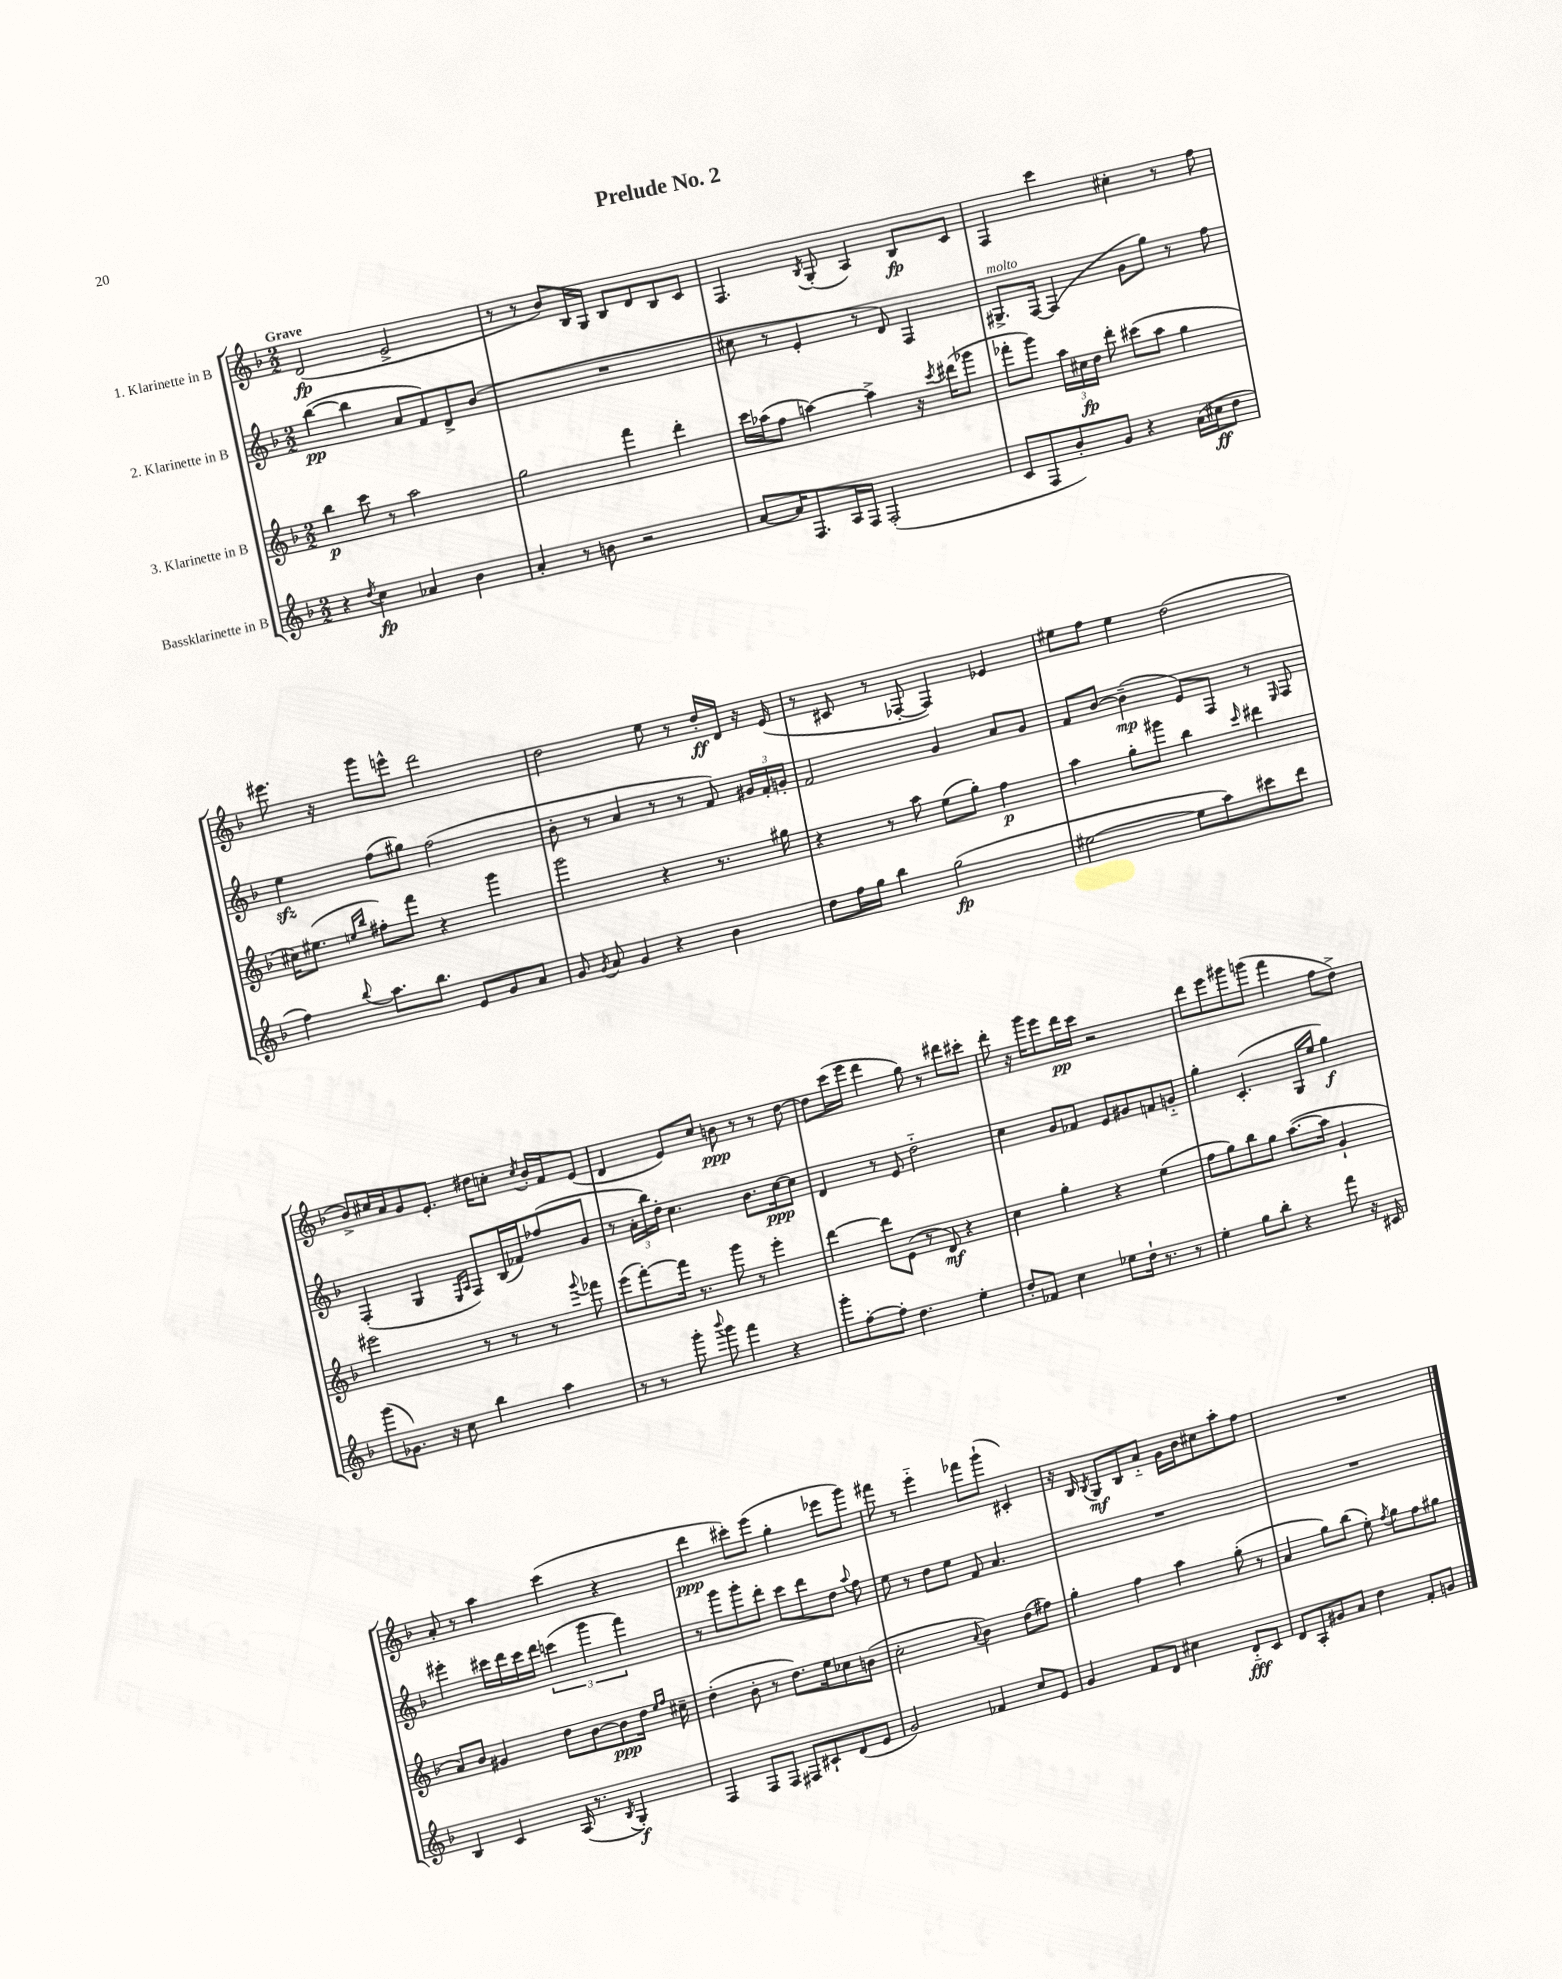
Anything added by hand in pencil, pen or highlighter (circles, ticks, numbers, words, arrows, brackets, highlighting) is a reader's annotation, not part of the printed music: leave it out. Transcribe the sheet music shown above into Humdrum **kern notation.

**kern	**kern	**kern	**kern
*staff4	*staff3	*staff2	*staff1
*clefG2	*clefG2	*clefG2	*clefG2
*k[b-]	*k[b-]	*k[b-]	*k[b-]
*M2/2	*M2/2	*M2/2	*M2/2
4r	4bb-	([4bb-	(2d
8qdd	.	.	.
4cc	8ccc	4bb-]	.
.	8r	.	.
4a-	2aa	8a	2e^
.	.	8f)	.
4b-	.	8d^	.
.	.	(8b-	.
=	=	=	=
4a'	2gg	1r	8r
.	.	.	8r
8r	.	.	8b-)
8b	.	.	16B-
.	.	.	16G
2r	4fff	.	8B-
.	.	.	8d
.	4ddd'	.	8B-
.	.	.	8c
=	=	=	=
[8a	16ccc	8cc#	4.F
.	(16aa-	.	.
16a]	8ff	8r	.
8.F	.	.	.
.	[4aa)	4e'	.
.	.	.	8qB-
16A	.	.	(8G'
16F	.	.	.
(2F'	4aa^]	8r	4A)
.	.	8d)	.
.	16r	4F	8B-
.	8qccc	.	.
.	(16ddd#	.	.
.	8ggg-	.	8c
=	=	=	=
8c	8fff-'	8.G#^	4F
8F	8ggg)	.	.
.	.	[16F	.
8b-')	24aa	(4F]	4ccc
.	24cc#	.	.
.	24dd	.	.
8g	8ddd'	.	.
4r	(8ccc#	8g	4cc#'
.	8aa	8gg)	.
(16a	4gg	8r	8r
16cc#	.	.	.
8dd	.	8ff	8ff
=	=	=	=
4ff)	16cc#)	4ee	8.eee#
.	(8.ee#	.	.
.	.	.	16r
.	16qqee	.	.
8qqbb-	16qqbb-	.	.
8.aa	8ff#')	(8ff	8ggg
.	8fff	8gg#)	8eee^^
8.bb-	.	.	.
.	4r	(2ff	2ddd
8e	.	.	.
8g	4ggg	.	.
8a	.	.	.
=	=	=	=
8g	2ggg	8b-'	2dd
8qg	.	.	.
8a	.	8r	.
4g	.	4a	.
4r	4r	8r	8ee
.	.	8r	8r
4b-	8.r	8f)	16dd'
.	.	.	16d
.	.	24g#	16r
.	.	24f'	.
.	16gg#	.	(16e
.	.	24g'	.
=	=	=	=
8dd	4r	2f	8r
16ff	.	.	8c#
16gg	.	.	.
4bb-	8r	.	8r
.	8aa	.	[8F-'
(2gg	(8ee	4g	4F-])
.	8gg')	.	.
.	4ff	8a	4e-
.	.	8g	.
=	=	=	=
[2ee#	4aa	8f	8ee#
.	.	[8b-	8ff
.	8gg'	(4b-~]	4ee#
.	8ggg#	.	.
8ee#]	4bb-	8e)	(2dd
8aa)	.	8F	.
.	16qqccc	.	.
8ccc#	4ddd#	8r	.
.	.	16qqE	.
8ddd	.	8F	.
=	=	=	=
(8ggg	2eee#	(4F'	8b-^)
8.g-)	.	.	16cc#
.	.	.	16a
.	.	4G	8g
16r	.	.	.
8cc	.	.	8.e'
.	.	16qqE	.
.	.	16qqA	.
4bb-	8r	8F)	.
.	.	.	16dd#
.	8r	(16B-	8cc'
.	.	16f-)	.
.	.	.	8qcc
4aa	8r	(8ff-	16b-'
.	.	.	16f
.	8qqggg	.	.
.	8fff-	8g	(8e
=	=	=	=
8r	(8eee	8r	4d
8r	[8fff')	24a'	.
.	.	24bb-)	.
.	.	24dd'	.
8ggg'	16fff]	4.cc	8e)
.	8.r	.	.
8qqbbb-	.	.	.
8ggg	.	.	8cc
4fff	8ggg	.	8b
.	8r	8.b-	8r
4r	4eee'	.	8r
.	.	[16cc	.
.	.	8cc]	[8dd
=	=	=	=
8ggg'	[4ddd	4d	8dd]
[8ff'	.	.	(16ccc
.	.	.	16eee
8ff']	8ddd]	8r	4ddd
4.dd	(8e	8e	.
.	8r	2dd'~	8gg)
.	8d)	.	8r
4ee'	4r	.	8ddd#
.	.	.	8ccc#'
=	=	=	=
8dd'	4cc	4cc	8ddd'
8f-	.	.	16r
.	.	.	16ggg
4cc	4gg'	8g	8eee
.	.	8f-	16ddd
.	.	.	16ccc
8ee-	4r	8e	2r
16dd`	.	8g#	.
8.r	.	.	.
.	(4ee	8f	.
8r	.	8g'~	.
=	=	=	=
4ee'	8ff	4gg'	8ddd
.	8gg)	.	8eee
8gg	8bb-	(4.c'	8ggg#
8bb-'	8gg	.	(8ggg
4r	([8.aa	.	4fff
.	.	16G	.
.	16aa]	16ee	.
8fff	4g`	4gg)	8ff
16r	.	.	8dd^)
16c#	.	.	.
=	=	=	=
4B-	8a)	4eee#'	8a'
.	8b-	.	8r
4c	4g#	16ccc#	4aa
.	.	16ddd	.
.	.	16ccc#	.
.	.	16ddd	.
(16A	8dd	(6ccc	(4ccc
8.r	.	.	.
.	[8b-	.	.
.	.	6ggg	.
8qB-	.	.	.
4G')	8b-]	.	4r
.	.	6fff)	.
.	16dd	.	.
.	16qqee	.	.
.	16qqff	.	.
.	16cc#~	.	.
=	=	=	=
4F	(4dd'	8r	4ddd
.	.	8ggg	.
8F	8b-'	8ggg'	8ccc#')
8F	8r	8ddd'	(8eee
8F#	8.dd)	8ccc	4gg'
8c#`	.	8ddd	.
.	16ee	.	.
(8d	8cc-	8dd	8eee-
.	.	8qqaa	.
8e	(8b	8ff	8ggg)
=	=	=	=
2g)	2cc'	8ee	8fff#
.	.	8r	8r
.	.	8dd	4eee'~
.	.	8ee	.
.	8qqa	.	.
4f-	4b-)	8f	8fff-
.	.	4.a	(8ggg`
8cc	(8dd	.	4c#')
8e	8ff#)	.	.
=	=	=	=
4g	4gg'	1r	16r
.	.	.	16B-
.	.	.	8qB-
.	.	.	8G
8f	4ff	.	8B-
8d	.	.	8a'~
4cc#	4aa	.	16g
.	.	.	16b-
.	.	.	8cc#
8d'~	(8gg'	.	8aa'
8c	8r	.	8ff
=	=	=	=
8d	4a	1r	1r
8A'	.	.	.
8g#	8gg)	.	.
8a	(8bb-	.	.
4dd	8ee')	.	.
.	8qff	.	.
.	8gg	.	.
8f'	8ff	.	.
8g	8gg#	.	.
==	==	==	==
*-	*-	*-	*-
